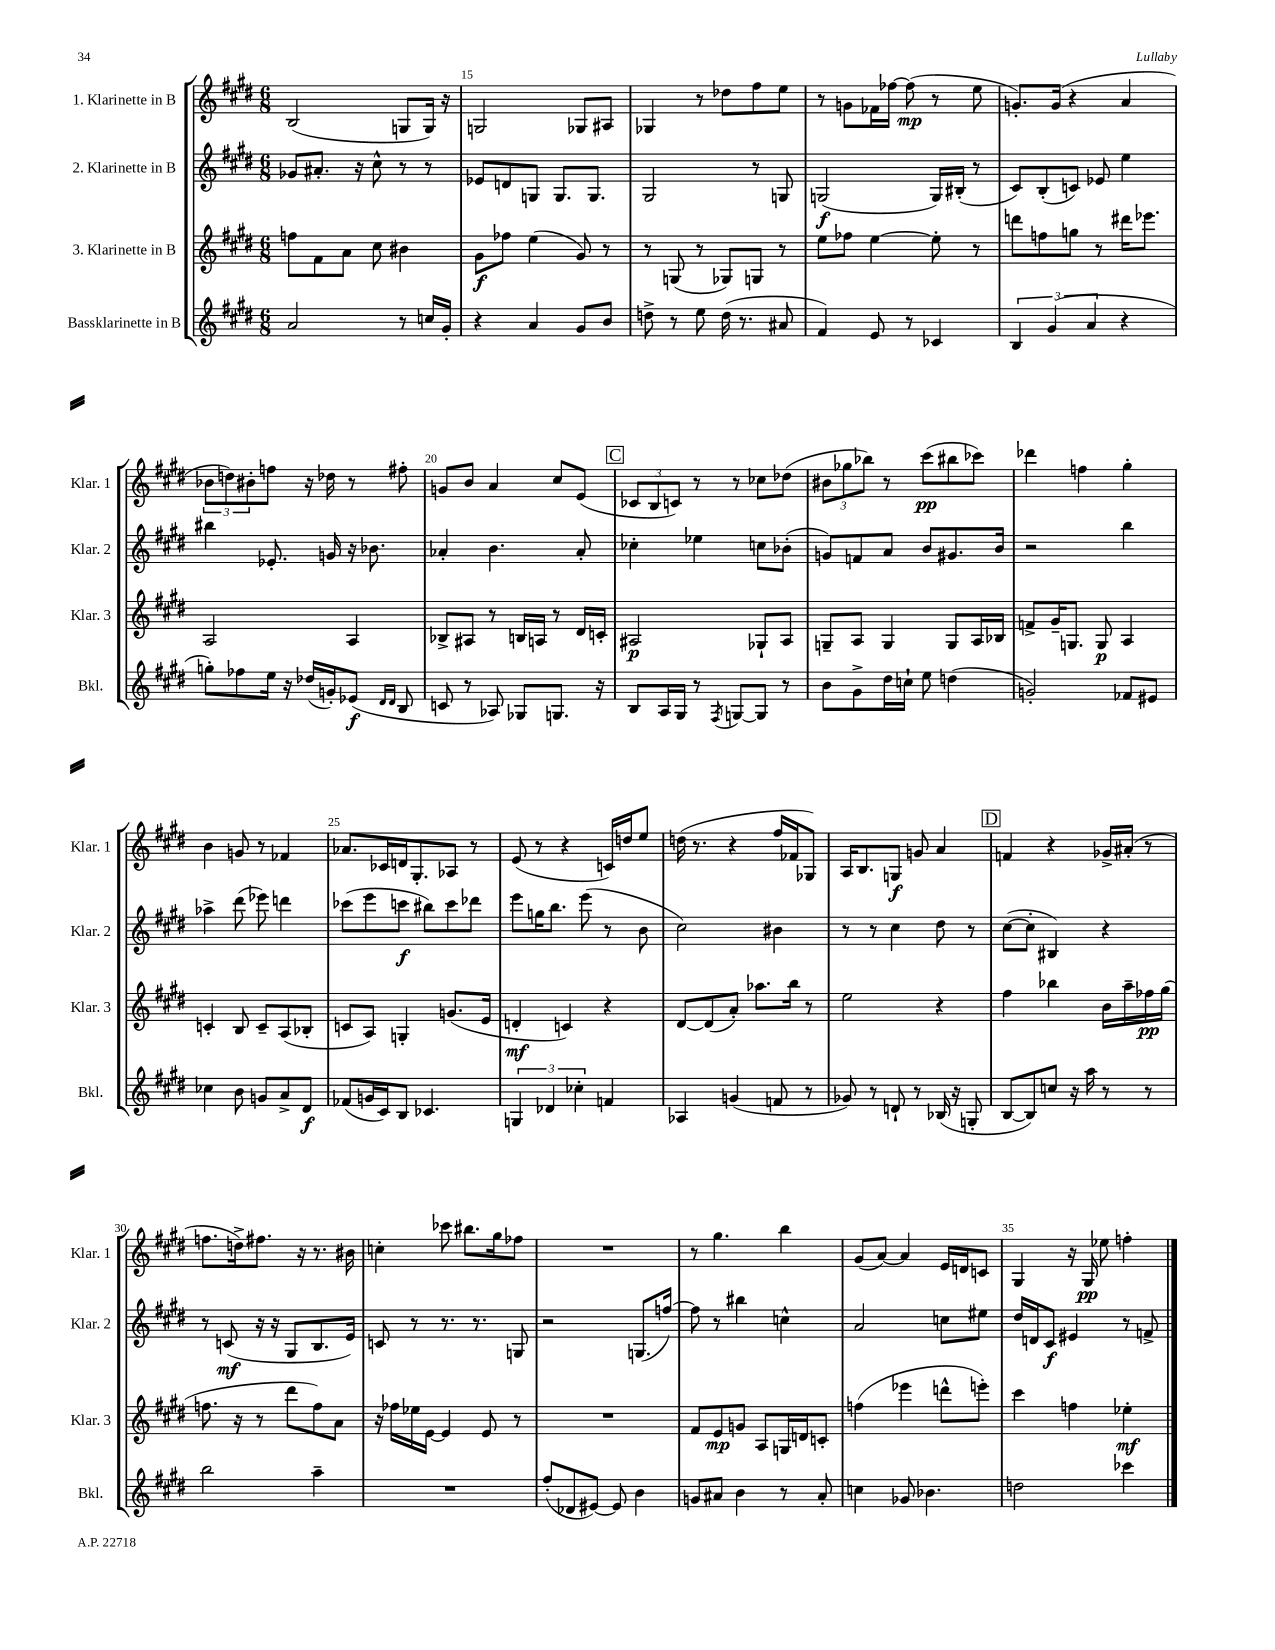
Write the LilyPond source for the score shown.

<<
\new StaffGroup <<
\new Staff = "s0" \with { instrumentName = "1. Klarinette in B" shortInstrumentName = "Klar. 1" } {
    \clef treble \key e \major \numericTimeSignature \time 6/8
    b2( g8 g16) r16 |
    g2 ges8 ais8 |
    ges4 r8 des''8 fis''8 e''8 |
    r8 g'8 fes'16 fes''16~ fes''8\mp( r8 e''8 |
    g'8.-.) g'16( r4 a'4 |
    \tuplet 3/2 { bes'8 d''8) bis'8-. } f''8 r16 des''16 r8 fis''8-. |
    g'8 b'8 a'4 cis''8 e'8( |
    \mark \markup { \box "C" } \tuplet 3/2 { ces'8 b8 c'8) } r8 r8 ces''8 des''8( |
    \tuplet 3/2 { bis'8 ges''8 bes''8) } r8 cis'''8\pp( bis''8 ces'''8) |
    des'''4 f''4 gis''4-. |
    b'4 g'8 r8 fes'4 |
    aes'8. ces'16 d'16 gis8.-. aes8 r8 |
    e'8( r8 r4 c'16) d''16 e''8 |
    d''16( r8. r4 fis''16 fes'16 ges8) |
    a16 b8. g8\f g'8 a'4 |
    \mark \markup { \box "D" } f'4 r4 ges'16-> ais'16-.( r8 |
    f''8. d''16->) fis''8. r16 r8. bis'16 |
    c''4-. ces'''8 bis''8. gis''16 fes''8 |
    R2. |
    r8 gis''4. b''4 |
    gis'8( a'8~) a'4 e'16 d'16 c'8 |
    gis4 r16 gis16\pp ees''8 f''4-. \bar "|." |
}
\new Staff = "s1" \with { instrumentName = "2. Klarinette in B" shortInstrumentName = "Klar. 2" } {
    \clef treble \key e \major \numericTimeSignature \time 6/8
    ges'8 ais'8.-. r16 cis''8-^ r8 r8 |
    ees'8 d'8 g8 g8. g8. |
    gis2 r8 g8 |
    g2\f( g16) bis16-.( r8 |
    cis'8) b8-.( c'8) ees'8 e''4 |
    bis''4 ees'8.-. g'16 r16 bes'8. |
    aes'4-. b'4. aes'8-. |
    \mark \markup { \box "C" } ces''4-. ees''4 c''8 bes'8-.( |
    g'8) f'8 a'8 b'8 gis'8. b'16 |
    r2 b''4 |
    aes''4-> dis'''8( ees'''8) d'''4 |
    ces'''8( e'''8 c'''8\f bis''8) c'''8 des'''8 |
    e'''8 g''16 b''8. e'''8( r8 b'8 |
    cis''2) bis'4 |
    r8 r8 cis''4 dis''8 r8 |
    \mark \markup { \box "D" } cis''8~( cis''8-. bis4) r4 |
    r8 c'8\mf( r16 r16 gis8 b8. e'16) |
    c'8 r8 r8. r8. g8 |
    r2 g8.( f''16~) |
    f''8 r8 bis''4 c''4-^ |
    a'2 c''8 eis''8 |
    dis''16 d'16 cis'8\f eis'4 r8 f'8-> \bar "|." |
}
\new Staff = "s2" \with { instrumentName = "3. Klarinette in B" shortInstrumentName = "Klar. 3" } {
    \clef treble \key e \major \numericTimeSignature \time 6/8
    f''8 fis'8 a'8 cis''8 bis'4 |
    gis'8\f fes''8 e''4( gis'8) r8 |
    r8 g8( r8 ges8) g8 r8 |
    e''8 fes''8 e''4~ e''8-. r8 |
    d'''8 f''8 g''8 r8 dis'''16 ees'''8. |
    a2 a4 |
    bes8-> ais8 r8 b16 a16 r8 dis'16 c'16-. |
    \mark \markup { \box "C" } ais2\p ges8-! ais8 |
    g8-- a8 g4 g8 a16 bes16 |
    f'8-> gis'16-- g8. g8\p a4 |
    c'4-. b8 c'8-- a8( bes8-. |
    c'8 a8) g4-. g'8.( e'16 |
    d'4-.\mf c'4) r4 |
    dis'8~ dis'8( a'8-.) aes''8. b''16 r8 |
    e''2 r4 |
    \mark \markup { \box "D" } fis''4 bes''4 b'16 a''16-- fes''16\pp gis''16( |
    f''8. r16 r8 dis'''8 f''8) a'8 |
    r16 fes''16 ees''16 e'16~ e'4 e'8 r8 |
    R2. |
    fis'8 e'8\mp g'8 a8 g16 d'16 c'8-. |
    f''4( ees'''4 d'''8-^ e'''8-.) |
    cis'''4 f''4 ees''4-.\mf \bar "|." |
}
\new Staff = "s3" \with { instrumentName = "Bassklarinette in B" shortInstrumentName = "Bkl." } {
    \clef treble \key e \major \numericTimeSignature \time 6/8
    a'2 r8 c''16 gis'16-. |
    r4 a'4 gis'8 b'8 |
    d''8-> r8 e''8 d''16( r8. ais'8 |
    fis'4) e'8 r8 ces'4 |
    \tuplet 3/2 { b4 gis'4( a'4 } r4 |
    g''8-.) fes''8 e''16 r16 des''16( g'16-.) ees'8\f( \grace { dis'16 dis'16 } b8 |
    c'8 r8 aes8) ges8 g8. r16 |
    \mark \markup { \box "C" } b8 a16 gis16 r8 \acciaccatura { fis8 } g8~ g8 r8 |
    b'8 gis'8-> dis''16 c''16-! e''8 d''4( |
    g'2-.) fes'8 eis'8 |
    ces''4 b'8 g'8 a'8-> dis'8\f |
    fes'8( g'16 cis'16) b8 ces'4. |
    \tuplet 3/2 { g4 des'4 ces''4-. } f'4 |
    aes4 g'4( f'8 r8 |
    ges'8) r8 d'8-! r8 bes16( r16 g8-. |
    \mark \markup { \box "D" } b8~ b8) c''8 r16 a''16 r8 r8 |
    b''2 a''4-- |
    R2. |
    fis''8-.( des'8 eis'8~) eis'8 b'4 |
    g'8 ais'8 b'4 r8 ais'8-. |
    c''4 ges'8 bes'4. |
    d''2 ces'''4 \bar "|." |
}
>>
>>
\layout { \context { \Score currentBarNumber = #14 \override BarNumber.break-visibility = ##(#f #t #t) barNumberVisibility = #(every-nth-bar-number-visible 5) } }
